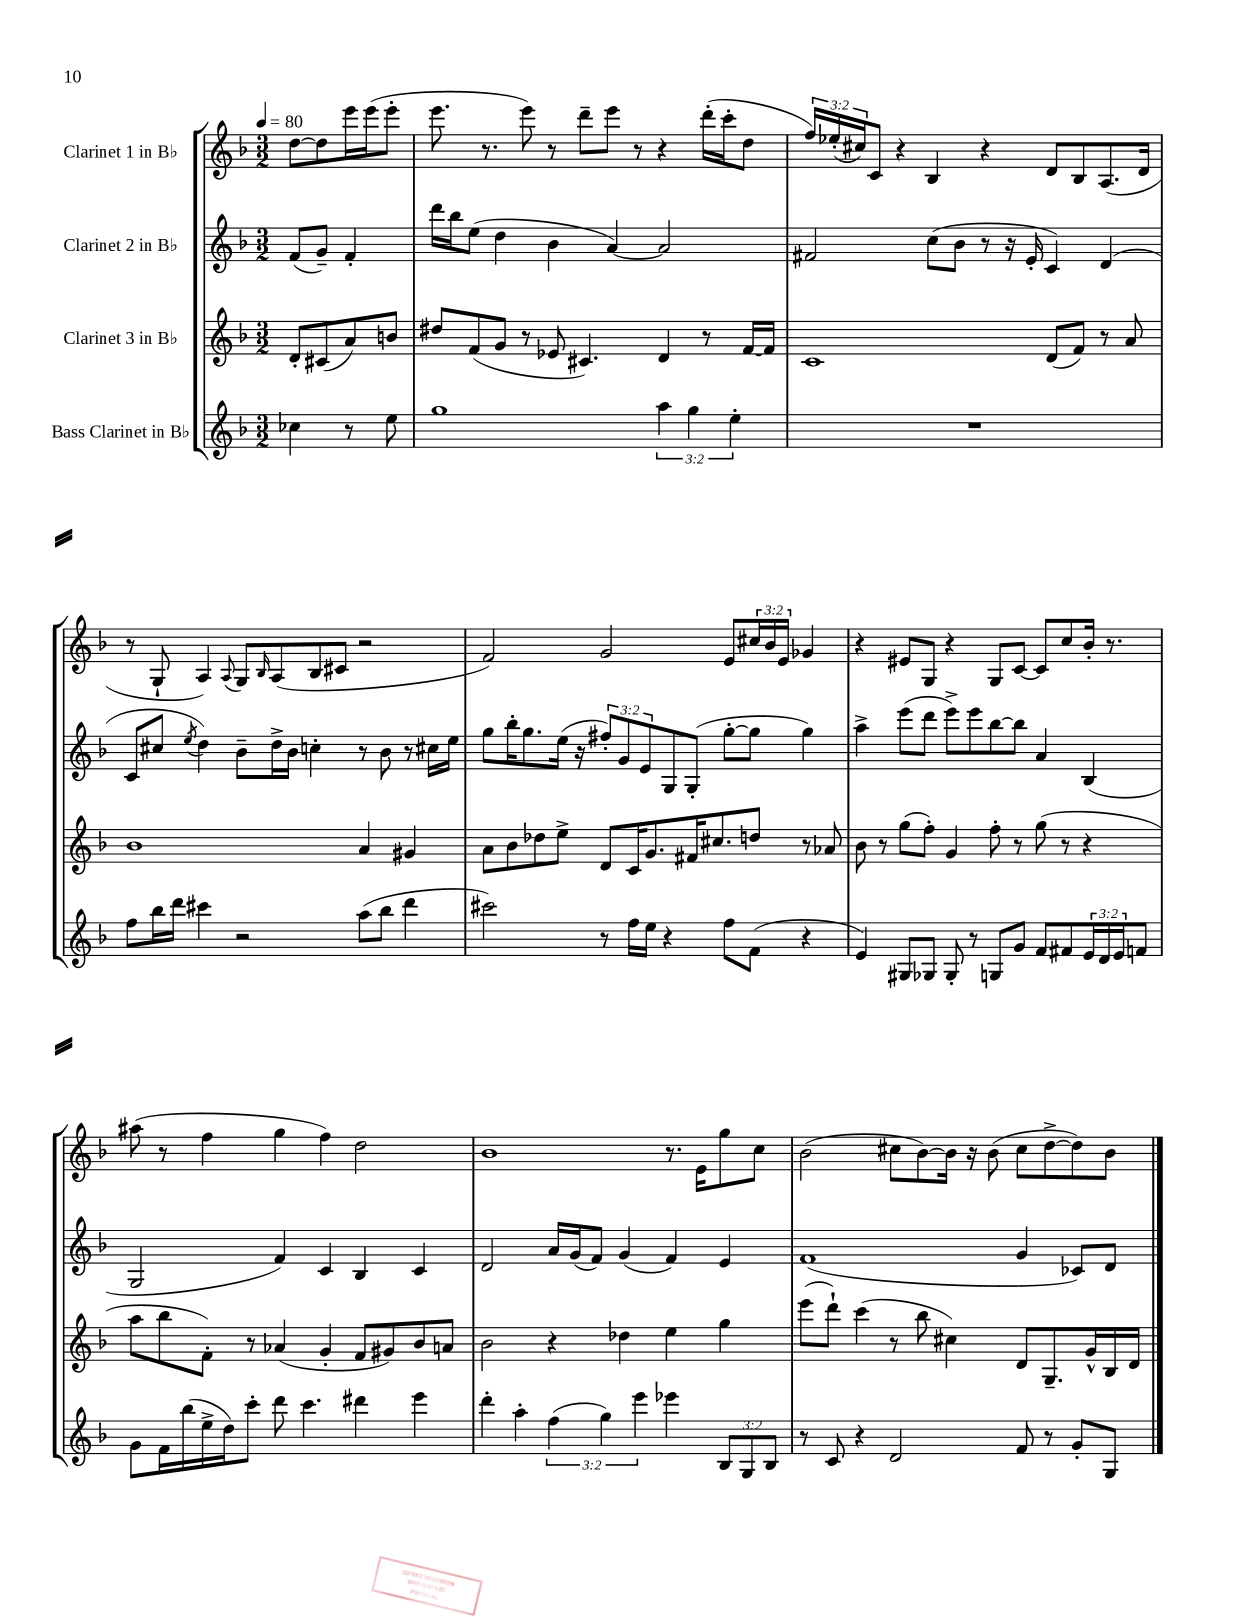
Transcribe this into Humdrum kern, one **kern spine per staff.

**kern	**kern	**kern	**kern
*part4	*part3	*part2	*part1
*staff4	*staff3	*staff2	*staff1
*I"Bass Clarinet in B♭	*I"Clarinet 3 in B♭	*I"Clarinet 2 in B♭	*I"Clarinet 1 in B♭
*clefG2	*clefG2	*clefG2	*clefG2
*k[b-]	*k[b-]	*k[b-]	*k[b-]
*M3/2	*M3/2	*M3/2	*M3/2
*MM80	*MM80	*MM80	*MM80
=	=	=	=
4cc-X\	8d'/L	(8f/L	[8dd\L
.	(8c#X/	8g~/J)	8dd\]
8r	8a/)	4f'/	16eee\L
.	.	.	(16eee\J
8ee\	8bn/J	.	8eee'\J
=1	=1	=1	=1
1gg	8dd#X/L	16ddd\LL	8.eee\
.	.	16bb-\J	.
.	(8f/	(8ee\J	.
.	.	.	8.r
.	8g/J	4dd\	.
.	8r	.	8eee\)
.	8e-X/	4b-\	8r
.	4.c#X/)	.	8ddd~\L
.	.	[4a/)	8eee\J
.	.	.	8r
6aa\	4d/	2a/]	4r
6gg\	.	.	.
.	8r	.	(16ddd'\LL
.	.	.	16ccc'\J
6ee'\	.	.	.
.	[16f/LL	.	8dd\J
.	16f/JJ]	.	.
=2	=2	=2	=2
1.r	1c	2f#X/	24ff/LL)
.	.	.	(24ee-X'/
.	.	.	24cc#X/J)
.	.	.	8c/J
.	.	.	4r
.	.	(8cc\L	4B-/
.	.	8b-\J	.
.	.	8r	4r
.	.	16r	.
.	.	16e'/	.
.	(8d/L	4c/)	8d/L
.	8f/J)	.	8B-/
.	8r	(4d/	(8.A/
.	8a/	.	.
.	.	.	16d/Jk
!!LO:LB:g=z
=3	=3	=3	=3
8ff\L	1b-	8c/L	8r
16bb-\L	.	8cc#X/J	8G`/
16ddd\JJ	.	.	.
.	.	8qee/	.
4ccc#X\	.	4dd\)	4A/)
.	.	.	8qqA/
2r	.	8b-~\L	8G/L
.	.	.	16qqB-/
.	.	16dd^\L	(8A/
.	.	16b-\JJ	.
.	.	4ccn'\	8B-/
.	.	.	8c#X/J
(8aa\L	4a/	8r	2r
8bb-\J	.	8b-\	.
4ddd\	4g#X/	8r	.
.	.	16cc#X\LL	.
.	.	16ee\JJ	.
=4	=4	=4	=4
2ccc#X\)	8a\L	8gg\L	2f/)
.	8b-\	16bb-'\K	.
.	.	8.gg\	.
.	8dd-X\	.	.
.	8ee^\J	(16ee\Jk	.
.	.	16r	.
8r	8d/L	12ff#X'/L)	2g/
.	.	12g/	.
16ff\LL	16c/K	.	.
.	.	12e/	.
16ee\JJ	8.g/	.	.
4r	.	8G/	.
.	16f#X/K	(8G'/J	.
.	8.cc#X/	.	.
8ff\L	.	[8gg'\L	8e/L
(8f\J	8ddn/J	8gg\J]	24cc#X/L
.	.	.	24b-/
.	.	.	24e/JJ
4r	8r	4gg\)	4g-X/
.	8a-X/	.	.
=5	=5	=5	=5
4e/)	8b-\	4aa^\	4r
.	8r	.	.
8G#X/L	(8gg\L	(8eee\L	8e#X/L
8G-X/J	8ff'\J)	8ddd\J	8G/J
8G-'/	4g/	8eee^\L)	4r
8r	.	8eee\	.
8Gn/L	8ff'\	[8bb-\	8G/L
8g/J	8r	8bb-\J]	[8c/J
8f/L	(8gg\	4a/	8c/L]
8f#X/	8r	.	8cc/
24e/L	4r	(4B-/	16b-'/Jk
24d/	.	.	.
.	.	.	8.r
24e/J	.	.	.
8fn/J	.	.	.
!!LO:LB:g=z
=6	=6	=6	=6
8g\L	8aa\L	2G/	(8aa#X\
16f\L	8bb-\	.	8r
(16bb-\	.	.	.
16ee^\	8f'\J)	.	4ff\
16dd\J)	.	.	.
8ccc'\J	8r	.	.
8ddd\	(4a-X/	4f/)	4gg\
4.ccc\	.	.	.
.	4g'/	4c/	4ff\)
4ddd#X\	8f/L	4B-/	2dd\
.	8g#X/)	.	.
4eee\	8b-/	4c/	.
.	8an/J	.	.
=7	=7	=7	=7
4ddd'\	2b-\	2d/	1b-
4aa'\	.	.	.
(6ff\	4r	16a/LL	.
.	.	(16g/J	.
.	.	8f/J)	.
6gg\)	.	.	.
.	4dd-X\	(4g/	.
6eee\	.	.	.
4eee-X\	4ee\	4f/)	8.r
.	.	.	16e\KL
12B-/L	4gg\	4e/	8gg\
12G/	.	.	.
.	.	.	8cc\J
12B-/J	.	.	.
=8	=8	=8	=8
8r	(8eee\L	(1f	(2b-\
8c/	8ddd`\J)	.	.
4r	(4ccc\	.	.
2d/	8r	.	8cc#X\L
.	8bb-\	.	[8b-\)
.	4cc#X\)	.	16b-\Jk]
.	.	.	16r
.	.	.	(8b-\
8f/	8d/L	4g/	8cc#\L
8r	8.G~/	.	[8dd^\
8g'/L	.	8c-X/L)	8dd\])
.	16g^^/L	.	.
8G/J	16B-/	8d/J	8b-\J
.	16d/JJ	.	.
==	==	==	==
*-	*-	*-	*-
